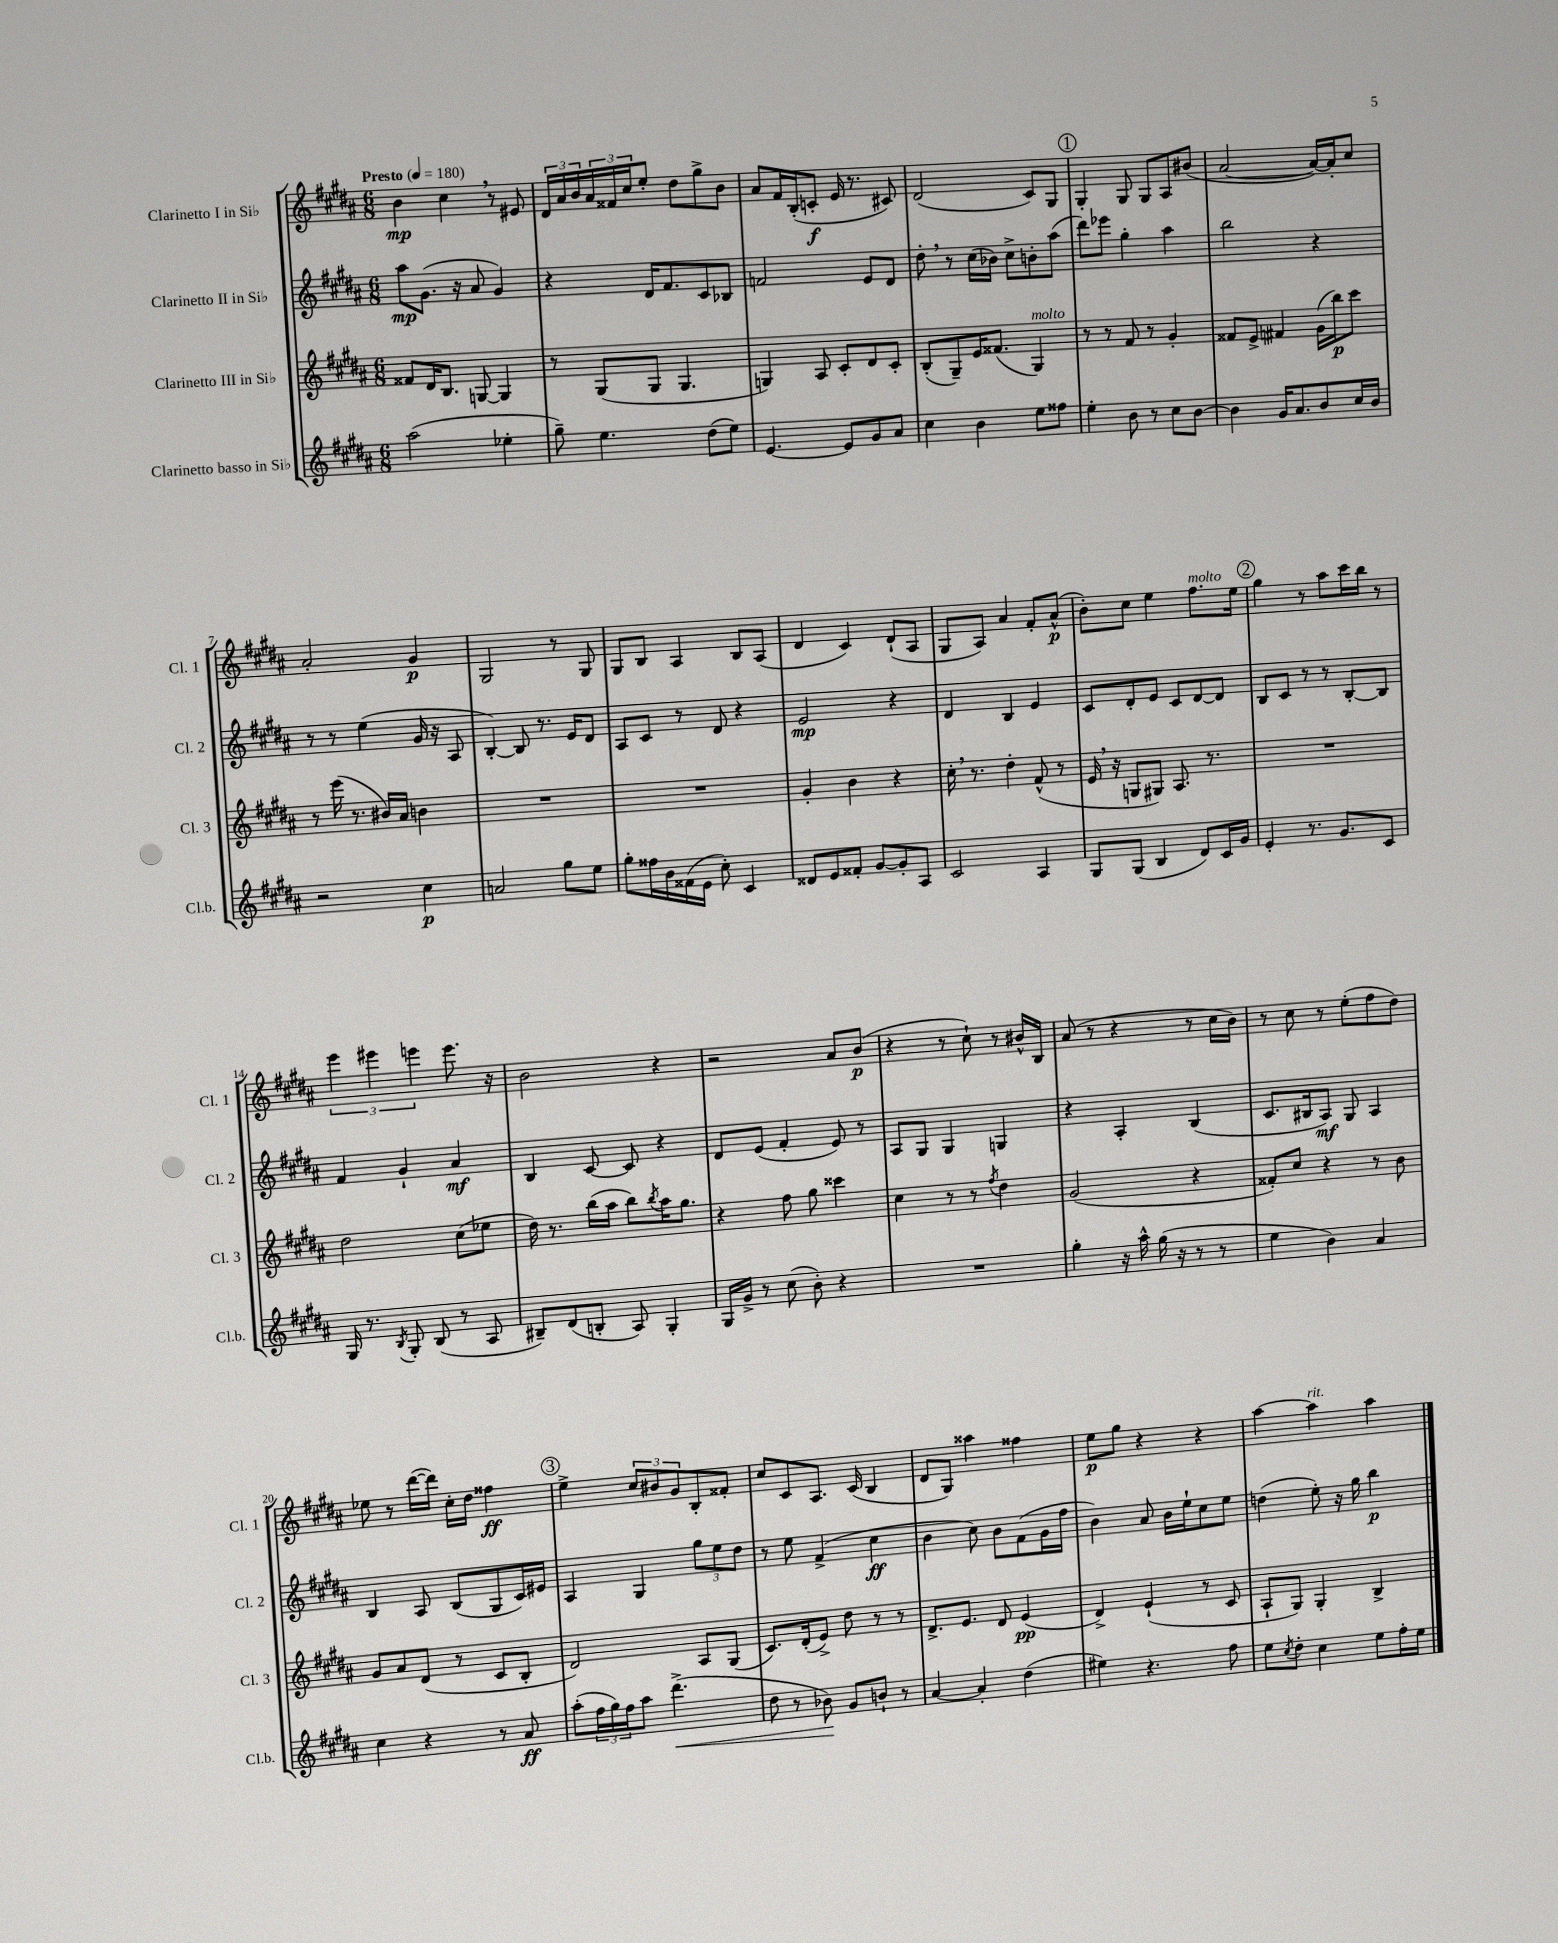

**kern	**dynam	**kern	**dynam	**kern	**dynam	**kern	**dynam
*part4	*part4	*part3	*part3	*part2	*part2	*part1	*part1
*staff4	*staff4	*staff3	*staff3	*staff2	*staff2	*staff1	*staff1
*I"Clarinetto basso in Si♭	*	*I"Clarinetto III in Si♭	*	*I"Clarinetto II in Si♭	*	*I"Clarinetto I in Si♭	*
*I'Cl.b.	*	*I'Cl. 3	*	*I'Cl. 2	*	*I'Cl. 1	*
*clefG2	*	*clefG2	*	*clefG2	*	*clefG2	*
*k[f#c#g#d#a#]	*	*k[f#c#g#d#a#]	*	*k[f#c#g#d#a#]	*	*k[f#c#g#d#a#]	*
*M6/8	*	*M6/8	*	*M6/8	*	*M6/8	*
*MM180	*	*MM180	*	*MM180	*	*MM180	*
=1	=1	=1	=1	=1	=1	=1	=1
!	!	!	!	!	!	!LO:TX:a:B:t=Presto	!
(2aa#\	.	8f##X/L	.	8aa#\L	mp	4b\	mp
.	.	16d#/K	.	(8.g#\J	.	.	.
.	.	8.B/J	.	.	.	.	.
.	.	.	.	.	.	4cc#,\	.
.	.	.	.	16r	.	.	.
.	.	[8Gn/	.	8a#/	.	.	.
4ee-X'\	.	4G/]	.	4g#/)	.	8r	.
.	.	.	.	.	.	8e#X/	.
=2	=2	=2	=2	=2	=2	=2	=2
8gg#~\)	.	8r	.	4r	.	24d#/LL	.
.	.	.	.	.	.	24a#/	.
.	.	.	.	.	.	24b/	.
4.ee\	.	(8G#/L	.	.	.	24a#/	.
.	.	.	.	.	.	24f##X/	.
.	.	.	.	.	.	24cc#/J	.
.	.	8G#/J	.	16d#/KL	.	8ee'/J	.
.	.	.	.	8.f#/	.	.	.
.	.	4.G#/	.	.	.	8dd#\L	.
(8dd#\L	.	.	.	8c#/	.	8gg#^\	.
8ee\J)	.	.	.	8B-X/J	.	8b\J	.
=3	=3	=3	=3	=3	=3	=3	=3
[4.e/	.	4Gn/)	.	2fn/	.	8a#/L	.
.	.	.	.	.	.	16f#/L	.
.	.	.	.	.	.	(16B'/J	.
.	.	8A#/	.	.	.	8cn'/J	f
8e/L]	.	8c#'/L	.	.	.	16e/	.
.	.	.	.	.	.	8.r	.
8g#/	.	8d#/	.	8e/L	.	.	.
8a#/J	.	8c#'/J	.	8d#/J	.	8c#X/)	.
=4	=4	=4	=4	=4	=4	=4	=4
4cc#\	.	(8B'/L	.	8dd#',\	.	(2d#/	.
.	.	8G#~/)	.	8r	.	.	.
4b\	.	16e/K	.	(16cc#\LL	.	.	.
.	.	(8.f##X/J	.	16b-X\JJ)	.	.	.
.	.	.	.	8cc#^\L	.	.	.
!	!	!LO:TX:a:i:t=molto	!	!	!	!	!
8ee\L	.	4G#/)	.	8bn'\	.	8c#/L)	.
8ff##X\J	.	.	.	(8aa#\J	.	8G#/J	.
!!LO:REH:place=s1:t=1
=5	=5	=5	=5	=5	=5	=5	=5
4ee'\	.	8r	.	8ddd#\L)	.	4G#'/	.
.	.	8r	.	8eee-X\J	.	.	.
8b\	.	8f#/	.	4gg#'\	.	8G#/	.
8r	.	8r	.	.	.	8G#/L	.
8cc#\L	.	4g#'/	.	4aa#\	.	8A#/	.
[8b\J	.	.	.	.	.	(8b#X/J	.
=6	=6	=6	=6	=6	=6	=6	=6
4b\]	.	8f##X/L	.	2bb\	.	[2a#/	.
.	.	8e^/J	.	.	.	.	.
16g#/KL	.	4f#X/	.	.	.	.	.
8.a#/	.	.	.	.	.	.	.
8b/	.	(16g#\LL	.	4r	.	16a#/LL_)	.
.	.	16bb\J)	p	.	.	16a#'/J]	.
16cc#/L	.	8ccc#\J	.	.	.	8cc#/J	.
16b/JJ	.	.	.	.	.	.	.
!!LO:LB:g=z
=7	=7	=7	=7	=7	=7	=7	=7
2r	.	8r	.	8r	.	2a#'/	.
.	.	(16eee\	.	8r	.	.	.
.	.	8.r	.	.	.	.	.
.	.	.	.	(4ee\	.	.	.
.	.	16b#X/LL)	.	.	.	.	.
.	.	16a#/JJ	.	.	.	.	.
4cc#\	p	4bn\	.	16g#/	.	4g#/	p
.	.	.	.	16r	.	.	.
.	.	.	.	8A#/	.	.	.
=8	=8	=8	=8	=8	=8	=8	=8
2an/	.	2.r	.	[4B'/)	.	2G#/	.
.	.	.	.	8B/]	.	.	.
.	.	.	.	8.r	.	.	.
8gg#\L	.	.	.	.	.	8r	.
.	.	.	.	16e/KL	.	.	.
8ee\J	.	.	.	8d#/J	.	8G#/	.
=9	=9	=9	=9	=9	=9	=9	=9
8gg#'\L	.	2.r	.	8A#/L	.	8G#/L	.
16ff##X\L	.	.	.	8c#/J	.	8B/J	.
16b\	.	.	.	.	.	.	.
(16f##X\	.	.	.	8r	.	4A#/	.
16e\JJ	.	.	.	.	.	.	.
8cc#'\)	.	.	.	8d#/	.	.	.
4c#/	.	.	.	4r	.	8B/L	.
.	.	.	.	.	.	(8A#/J	.
=10	=10	=10	=10	=10	=10	=10	=10
8d##X/L	.	4g#'/	.	2e/	mp	4d#/	.
8e/	.	.	.	.	.	.	.
8f##X'/J	.	4b\	.	.	.	4c#/)	.
[8g#/L	.	.	.	.	.	.	.
8g#'/]	.	4r	.	4r	.	(8d#`/L	.
8A#/J	.	.	.	.	.	8A#/J	.
=11	=11	=11	=11	=11	=11	=11	=11
2c#/	.	16cc#',\	.	4d#/	.	8G#/L	.
.	.	8.r	.	.	.	.	.
.	.	.	.	.	.	8A#/J)	.
.	.	4dd#'\	.	4B/	.	4a#/	.
4A#/	.	(8f#^^/	.	4e/	.	8f#'/L	.
.	.	8r	.	.	.	(8a#^^/J	p
=12	=12	=12	=12	=12	=12	=12	=12
8G#/L	.	16e,/	.	8c#/L	.	8b'\L)	.
.	.	16r	.	.	.	.	.
(8G#/J	.	8Gn/L	.	8d#'/	.	8cc#\J	.
4B/	.	8G#X/J)	.	8e/J	.	4ee\	.
.	.	8.A#/	.	8c#/L	.	.	.
!	!	!	!	!	!	!LO:TX:a:i:t=molto	!
8d#/L)	.	.	.	[8d#/	.	8.ff#\L	.
.	.	8.r	.	.	.	.	.
16c#/L	.	.	.	8d#/J]	.	.	.
16g#/JJ	.	.	.	.	.	16ee\Jk	.
!!LO:REH:place=s1:t=2
=13	=13	=13	=13	=13	=13	=13	=13
4e'/	.	2.r	.	8B/L	.	4gg#\	.
.	.	.	.	8c#/J	.	.	.
8.r	.	.	.	8r	.	8r	.
.	.	.	.	8r	.	8aa#\L	.
8.g#/L	.	.	.	.	.	.	.
.	.	.	.	[8B'/L	.	16ccc#\L	.
.	.	.	.	.	.	16bb\JJ	.
8c#/J	.	.	.	8B/J]	.	8r	.
!!LO:LB:g=z
=14	=14	=14	=14	=14	=14	=14	=14
16G#/	.	2dd#\	.	4f#/	.	6eee\	.
8.r	.	.	.	.	.	.	.
.	.	.	.	.	.	6eee#X\	.
8qB/	.	.	.	.	.	.	.
8G#'/	.	.	.	4g#`/	.	.	.
.	.	.	.	.	.	6eeen\	.
(8B/	.	.	.	.	.	.	.
8r	.	(8cc#\L	.	4a#/	mf	8.eee\	.
8A#/	.	8ee-X\J	.	.	.	.	.
.	.	.	.	.	.	16r	.
=15	=15	=15	=15	=15	=15	=15	=15
8B#X~/L)	.	16dd#\)	.	4B/	.	2b\	.
.	.	8.r	.	.	.	.	.
(8d#/	.	.	.	.	.	.	.
8Bn'/J	.	(16bb\LL	.	[8c#/	.	.	.
.	.	16aa#\JJ	.	.	.	.	.
8A#/)	.	8bb\L)	.	8c#/]	.	.	.
.	.	8qbb/	.	.	.	.	.
4G#'/	.	16aa#\K	.	4r	.	4r	.
.	.	8.gg#\J	.	.	.	.	.
=16	=16	=16	=16	=16	=16	=16	=16
16G#/LL	.	4r	.	8d#/L	.	2r	.
16g#^/JJ	.	.	.	.	.	.	.
8r	.	.	.	(8e/J	.	.	.
(8cc#\	.	8ff#\	.	4f#'/	.	.	.
8b'\)	.	8gg#\	.	.	.	.	.
4r	.	4ccc##X\	.	8e/)	.	8a#/L	.
.	.	.	.	8r	.	(8b/J	p
=17	=17	=17	=17	=17	=17	=17	=17
2.r	.	4cc#\	.	8A#/L	.	4r	.
.	.	.	.	8G#/J	.	.	.
.	.	8r	.	4G#/	.	8r	.
.	.	8r	.	.	.	8cc#`\)	.
.	.	8qff#/	.	.	.	.	.
.	.	4dd#\	.	4Gn/	.	8r	.
.	.	.	.	.	.	16b#X^^/LL	.
.	.	.	.	.	.	16B/JJ	.
=18	=18	=18	=18	=18	=18	=18	=18
4gg#'\	.	(2g#/	.	4r	.	(8a#/	.
.	.	.	.	.	.	8r	.
16r	.	.	.	4A#'/	.	4r	.
16aa#^^\	.	.	.	.	.	.	.
(16gg#\	.	.	.	.	.	.	.
16r	.	.	.	.	.	.	.
8r	.	4r	.	(4B/	.	8r	.
8r	.	.	.	.	.	16cc#\LL	.
.	.	.	.	.	.	16b\JJ)	.
=19	=19	=19	=19	=19	=19	=19	=19
4ee\	.	8f##X'/L)	.	8.c#/L	.	8r	.
.	.	8cc#/J	.	.	.	8cc#\	.
.	.	.	.	16B#X/k	.	.	.
4b\)	.	4r	.	8A#/J)	mf	8r	.
.	.	.	.	8G#/	.	(8ee'\L	.
4a#/	.	8r	.	4A#/	.	8ff#\	.
.	.	8b\	.	.	.	8dd#\J)	.
!!LO:LB:g=z
=20	=20	=20	=20	=20	=20	=20	=20
4cc#\	.	8g#/L	.	4B/	.	8ee-X\	.
.	.	8a#/	.	.	.	8r	.
4r	.	(8d#/J	.	8A#/	.	([16ddd#\LL	.
.	.	.	.	.	.	16ddd#\JJ])	.
.	.	8r	.	(8B/L	.	16cc#'\LL	.
.	.	.	.	.	.	16dd#\JJ	.
8r	.	8c#/L	.	8G#/	.	4ff##X\	ff
8a#/	ff	8B'/J	.	16c#/L)	.	.	.
.	.	.	.	16e#X/JJ	.	.	.
!!LO:REH:place=s1:t=3
=21	=21	=21	=21	=21	=21	=21	=21
(8aa#'\L	.	2d#/)	.	4A#/	.	4ee^\	.
24ff#\L	.	.	.	.	.	.	.
24gg#\)	.	.	.	.	.	.	.
24ff#\J	.	.	.	.	.	.	.
8aa#\J	.	.	.	4G#/	.	12cc#/L	.
.	.	.	.	.	.	12b#X/	.
!	!LO:HP:b	!	!	!	!	!	!
(4.ddd#^\	<	.	.	.	.	.	.
.	.	.	.	.	.	12g#/	.
.	.	8A#/L	.	12gg#\L	.	8B'/	.
.	.	.	.	12ee\	.	.	.
.	.	(8G#/J	.	.	.	8f##X'/J	.
.	.	.	.	12dd#\J	.	.	.
=22	=22	=22	=22	=22	=22	=22	=22
8dd#\	.	8.c#/L)	.	8r	.	8cc#/L	.
8r	.	.	.	8ee\	.	8c#/	.
.	.	(16d#'/k	.	.	.	.	.
8b-X\)	.	8e^/J)	.	(4f#^/	.	8.A#/J	.
8g#/L	[	8dd#\	.	.	.	.	.
.	.	.	.	.	.	(16c#/	.
8bn`/J	.	8r	.	4cc#\	ff	4B/	.
8r	.	8r	.	.	.	.	.
=23	=23	=23	=23	=23	=23	=23	=23
[4a#/	.	8.d#^/L	.	4b\	.	8d#/L	.
.	.	.	.	.	.	8G#/J)	.
.	.	8.e/J	.	.	.	.	.
4a#'/]	.	.	.	8cc#\)	.	4aa##X\	.
.	.	8d#/	.	8b\L	.	.	.
(4dd#\	.	(4e/	pp	(8f#\	.	4ff##X\	.
.	.	.	.	16g#\L	.	.	.
.	.	.	.	16ff#\JJ	.	.	.
=24	=24	=24	=24	=24	=24	=24	=24
4ee#X\)	.	4d#^/)	.	4b\)	.	8ee\L	p
.	.	.	.	.	.	8gg#\J	.
4.r	.	(4e`/	.	8a#/	.	4r	.
.	.	.	.	16b\LL	.	.	.
.	.	.	.	16ee`\J	.	.	.
.	.	8r	.	8cc#\	.	4r	.
8ff#\	.	8c#/	.	8ee\J	.	.	.
=25	=25	=25	=25	=25	=25	=25	=25
8ee\L	.	8A#`/L	.	(4ddn\	.	[4aa#\	.
8qcc#/	.	.	.	.	.	.	.
8dd#'\J	.	8G#/J)	.	.	.	.	.
!	!	!	!	!	!	!LO:TX:a:i:t=rit.	!
4cc#\	.	4G#'/	.	8ee'\)	.	4aa#\]	.
.	.	.	.	16r	.	.	.
.	.	.	.	16gg#\	.	.	.
8ee\L	.	4B^/	.	4bb\	p	4aa#\	.
16ff#'\L	.	.	.	.	.	.	.
16ee\JJ	.	.	.	.	.	.	.
==	==	==	==	==	==	==	==
*-	*-	*-	*-	*-	*-	*-	*-
